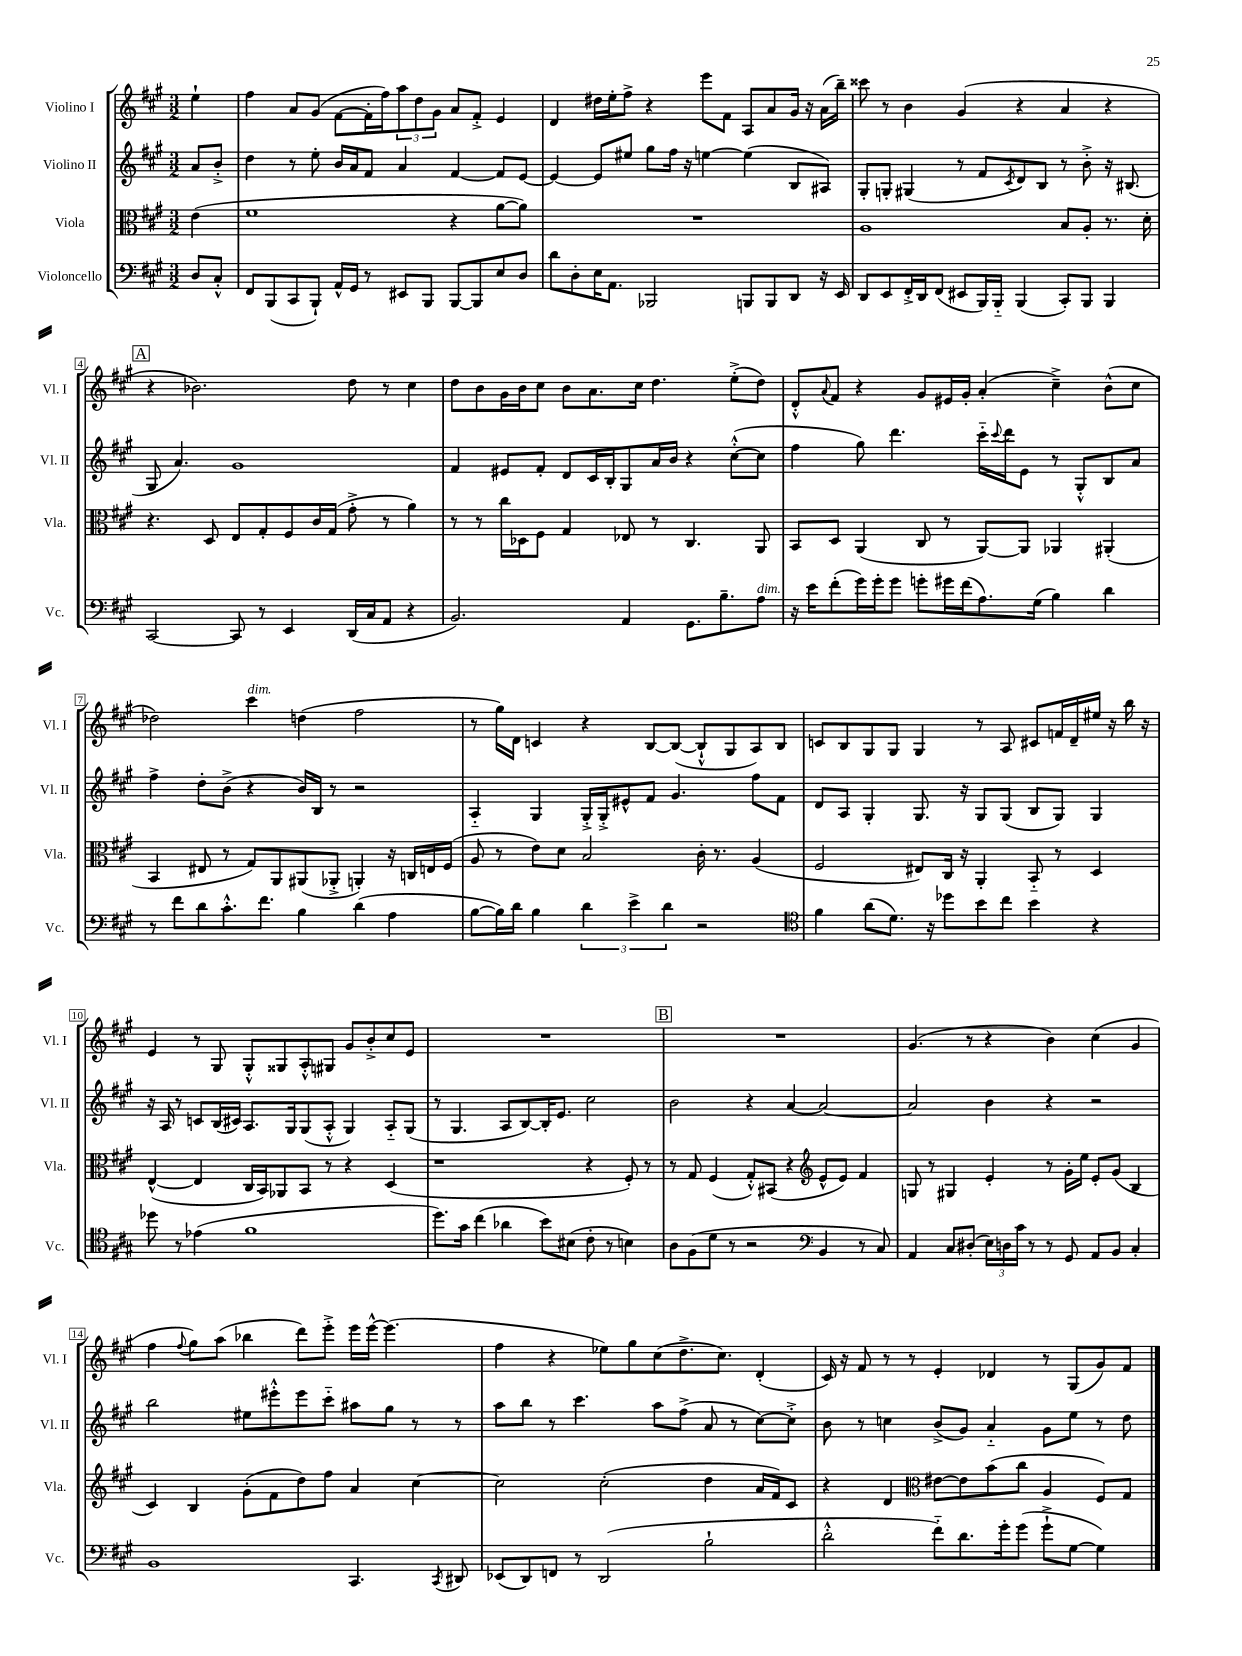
<<
\new StaffGroup <<
\new Staff = "s0" \with { instrumentName = "Violino I" shortInstrumentName = "Vl. I" } {
    \clef treble \key a \major \numericTimeSignature \time 3/2 \partial 4
    e''4-! |
    fis''4 a'8 gis'8( fis'8~ fis'16-. fis''16) \tuplet 3/2 { a''8 d''8 gis'8 } a'8 fis'8-.-> e'4 |
    d'4 dis''16 e''16-. fis''8-> r4 e'''8 fis'8 a8 a'8 gis'16 r16 a'16( b''16--) |
    cisis'''8 r8 b'4 gis'4( r4 a'4 r4 |
    \mark \markup { \box "A" } r4 bes'2.) d''8 r8 cis''4 |
    d''8 b'8 gis'16 b'16 cis''8 b'8 a'8. cis''16 d''4. e''8-.->( d''8) |
    d'8-.-^ \appoggiatura { a'8 } fis'8 r4 gis'8 eis'16 gis'16-. a'4-.( cis''4--->) b'8-^( cis''8 |
    des''2) cis'''4^\markup { \italic "dim." } d''4( fis''2 |
    r8 gis''16) d'16 c'4 r4 b8~ b8~( b8-!-^ gis8 a8) b8 |
    c'8 b8 gis8 gis8 gis4 r8 a8 cis'8 f'16 d'16-- eis''16 r16 b''16 r16 |
    e'4 r8 gis8 gis8-.-^ gisis8 a8-.-^ gis8 gis'8 b'8-.-> cis''8 e'8 |
    R1. |
    \mark \markup { \box "B" } R1. |
    gis'4.( r8 r4 b'4) cis''4( gis'4 |
    fis''4 \appoggiatura { fis''8 } gis''8) a''8( bes''4 d'''8) e'''8-.-> e'''16 e'''16~-^ e'''4.( |
    fis''4 r4 ees''8) gis''8 cis''8( d''8.-> cis''8.) d'4-.( |
    cis'16) r16 fis'8 r8 r8 e'4-. des'4 r8 gis8( gis'8) fis'8 \bar "|." |
}
\new Staff = "s1" \with { instrumentName = "Violino II" shortInstrumentName = "Vl. II" } {
    \clef treble \key a \major \numericTimeSignature \time 3/2 \partial 4
    a'8 b'8-.-> |
    d''4 r8 e''8-. b'16 a'16 fis'8 a'4 fis'4~ fis'8 e'8~ |
    e'4~ e'8 eis''8 gis''8 fis''16 r16 e''4~ e''4( b8 ais8) |
    gis8-. g8-. gis4( r8 fis'8 \acciaccatura { cis'8 } d'8) b8 r8 b'8-.-> r16 bis8.( |
    \mark \markup { \box "A" } gis8 a'4.) gis'1 |
    fis'4 eis'8 fis'8-. d'8 cis'16 b16-. gis8 a'16 b'16 r4 cis''8~-.-^( cis''8 |
    fis''4 gis''8) d'''4. cis'''16-_ \appoggiatura { cis'''8 } d'''16 e'8 r8 gis8-.-^ b8 a'8 |
    fis''4-> d''8-. b'8->( r4 b'16) b16 r8 r2 |
    a4-_ gis4 gis16-.-> gis16-.-> eis'8-^ fis'8 gis'4. fis''8 fis'8 |
    d'8 a8 gis4-. gis8. r16 gis8 gis8( b8 gis8) gis4 |
    r16 a16 r8 c'8 b16( cis'16) a8. gis16 gis8( a8-.-^ gis4) a8-_ gis8( |
    r8 gis4. a8 b8~) b16-. e'8. cis''2 |
    \mark \markup { \box "B" } b'2 r4 a'4~ a'2~ |
    a'2 b'4 r4 r2 |
    b''2 eis''8 eis'''8-.-^ eis'''8 cis'''8-_ ais''8 gis''8 r8 r8 |
    a''8 b''8 r8 cis'''4. a''8 fis''8->( a'8 r8 cis''8~) cis''8-.-> |
    b'8 r8 c''4 b'8->( gis'8) a'4-_ gis'8 e''8 r8 d''8 \bar "|." |
}
\new Staff = "s2" \with { instrumentName = "Viola" shortInstrumentName = "Vla." } {
    \clef alto \key a \major \numericTimeSignature \time 3/2 \partial 4
    e'4( |
    fis'1 r4 a'8~ a'8) |
    R1. |
    a1 b8 a8-. r8. d'16-. |
    \mark \markup { \box "A" } r4. d8 e8 gis8-. fis8 cis'16 gis16( gis'8-.-> r8 a'4) |
    r8 r8 cis''16 des16 fis8 gis4 ees8 r8 cis4. a,8 |
    b,8 d8 a,4( cis8 r8 a,8~) a,8 aes,4 ais,4-.( |
    b,4 eis8 r8 gis8) a,8 ais,8( aes,8-.-> a,4-.) r16 c16 e16 fis16( |
    a8 r8 e'8) d'8 b2 cis'16-. r8. a4( |
    fis2 eis8) cis16 r16 a,4-. b,8-_ r8 d4 |
    e4~-^( e4 cis16 b,16) aes,8 b,8 r8 r4 d4( |
    r1 r4 fis8-.) r8 |
    \mark \markup { \box "B" } r8 gis8 fis4( gis8-.-^) bis,8( r4 \clef treble e'8-^ e'8) fis'4 |
    g8 r8 gis4 e'4-. r8 gis'16-. e''16 e'8-. gis'8( b4 |
    cis'4) b4 gis'8-.( fis'8 d''8) fis''8 a'4 cis''4~ |
    cis''2 cis''2-.( d''4 a'16 fis'16) cis'8 |
    r4 d'4 \clef alto eis'8~ eis'8 b'8( cis''8 a4 fis8) gis8 \bar "|." |
}
\new Staff = "s3" \with { instrumentName = "Violoncello" shortInstrumentName = "Vc." } {
    \clef bass \key a \major \numericTimeSignature \time 3/2 \partial 4
    d8 cis8-.-^ |
    fis,8 b,,8( cis,8 b,,8-!) a,16-^ gis,16 r8 eis,8 b,,8 b,,8~ b,,8 e8 d8 |
    d'8 d8-. e16 a,8. bes,,2 b,,8 b,,8 d,8 r16 e,16 |
    d,8 e,8 fis,16-.-> d,16 fis,8( eis,8 b,,16) b,,16-_ b,,4( cis,8-.) b,,8 b,,4 |
    \mark \markup { \box "A" } cis,2~ cis,8 r8 e,4 d,16( cis16 a,8 r4 |
    b,2.) a,4 gis,8. b8.-- a8^\markup { \italic "dim." } |
    r16 e'16 fis'8-.( gis'16) gis'16-. gis'8 g'8-. gis'16 fis'16( a8.) gis16( b4) d'4 |
    r8 fis'8 d'8 cis'8.-.-^ fis'8. b4 d'4( a4 |
    b8~ b16) d'16 b4 \tuplet 3/2 { d'4 e'4-> d'4 } r2 |
    \clef tenor fis'4 a'8( d'8.) r16 des''8 b'8 cis''8 b'4 r4 |
    des''8 r8 ees'4( fis'1 |
    d''8.) gis'16 cis''4( aes'4 b'8) bis8( cis'8-. r8 b4) |
    \mark \markup { \box "B" } a8 fis8( d'8 r8 r2 \clef bass b,4 r8 cis8) |
    a,4 cis8 dis8-.( \tuplet 3/2 { e16) d16 cis'16 } r8 r8 gis,8 a,8 b,8 cis4-. |
    b,1 cis,4. \acciaccatura { cis,8 } dis,8 |
    ees,8( d,8) f,8 r8 d,2( b2-! |
    d'2-.-^ fis'8-_) d'8. gis'16-. gis'8( gis'8-!-> gis8~ gis4) \bar "|." |
}
>>
>>
\layout { \context { \Score \override BarNumber.stencil = #(make-stencil-boxer 0.1 0.3 ly:text-interface::print) } }
